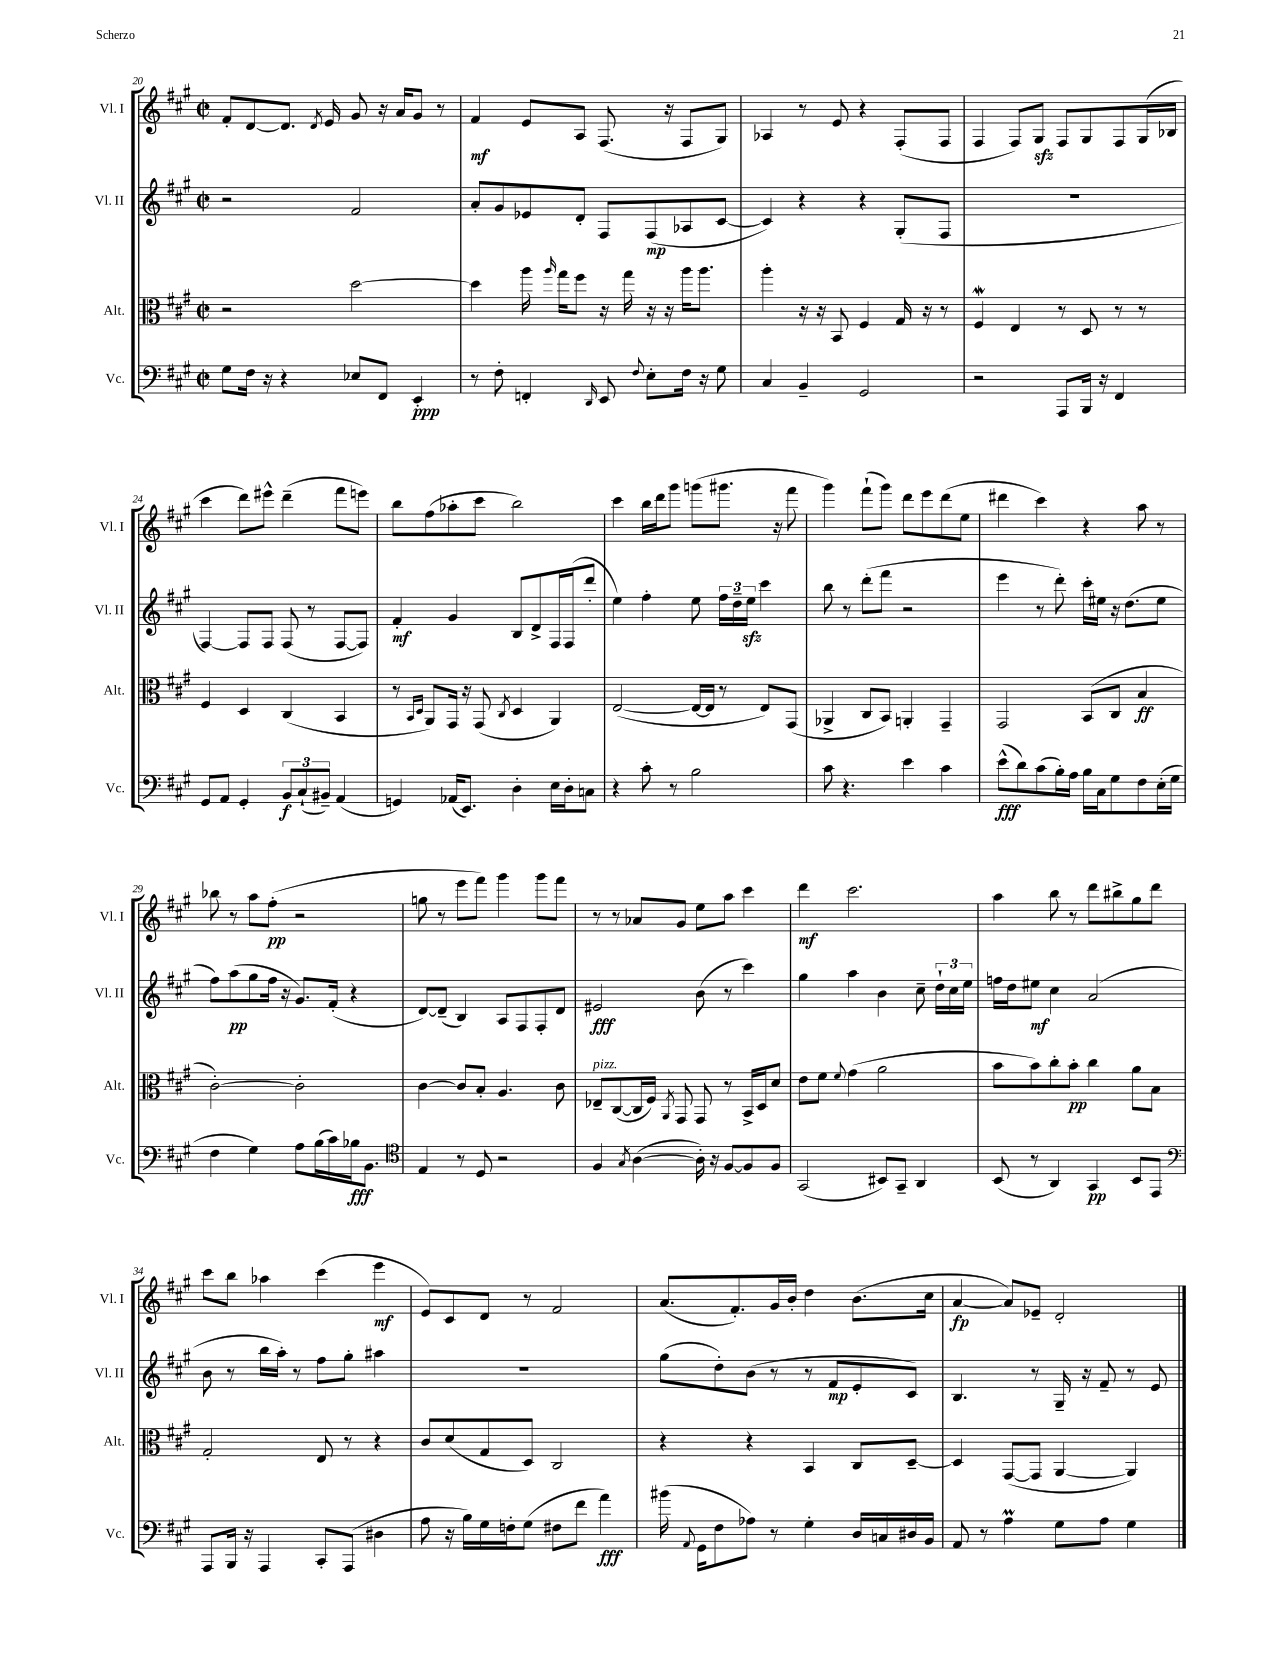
<<
\new StaffGroup <<
\new Staff = "s0" \with { instrumentName = "Vl. I" shortInstrumentName = "Vl. I" } {
    \clef treble \key a \major \defaultTimeSignature \time 2/2
    \autoBeamOff fis'8[-. d'8~ d'8.] \acciaccatura { d'8 } e'16 gis'8 r16 a'16[ gis'8] r8 |
    fis'4\mf e'8[ a8] fis8.( r16 fis8[ gis8]) |
    aes4 r8 e'8 r4 fis8[-.( fis8] |
    fis4 fis8[) gis8]\sfz fis8[ gis8 fis8 gis16( bes16] |
    cis'''4 d'''8[) eis'''8]-^ d'''4--( fis'''8[ e'''8]) |
    b''8[ fis''8( aes''8-. cis'''8] b''2) |
    cis'''4 b''16[ d'''16 gis'''8] g'''8[( gis'''8.] r16 fis'''8 |
    gis'''4) fis'''8[-!( gis'''8]) d'''8[ e'''8 d'''8( e''8] |
    dis'''4 cis'''4) r4 a''8 r8 |
    bes''8 r8 a''8[ fis''8]-.\pp( r2 |
    g''8 r8 e'''8[ fis'''8]) gis'''4 gis'''8[ fis'''8] |
    r8 r8 aes'8[ gis'8] e''8[ a''8] cis'''4 |
    d'''4\mf cis'''2. |
    a''4 b''8 r8 d'''8[ bis''8-> gis''8 d'''8] |
    cis'''8[ b''8] aes''4 cis'''4( e'''4\mf |
    e'8[) cis'8 d'8] r8 fis'2 |
    a'8.[( fis'8.-.) gis'16 b'16]-. d''4 b'8.[( cis''16] |
    a'4~\fp a'8[) ees'8]-- d'2-. \bar "|." |
}
\new Staff = "s1" \with { instrumentName = "Vl. II" shortInstrumentName = "Vl. II" } {
    \clef treble \key a \major \defaultTimeSignature \time 2/2
    \autoBeamOff r2 fis'2 |
    a'8[-. gis'8 ees'8 d'8]-. fis8[ fis8\mp( aes8 cis'8]~ |
    cis'4) r4 r4 gis8[-.( fis8] |
    R1 |
    fis4~) fis8[ fis8] fis8( r8 fis8[~ fis8]) |
    fis'4-.\mf gis'4 b8[ d'8-> fis16 fis16( d'''8]-. |
    e''4) fis''4-. e''8 \tuplet 3/2 { fis''16[ d''16-- e''16]\sfz } cis'''4 |
    b''8 r8 d'''8[-.( fis'''8] r2 |
    e'''4 r8 d'''8-.) cis'''16[-. eis''16] r16 d''8.[( eis''8] |
    fis''8[) a''8\pp( gis''8 fis''16] r16 gis'8.[) fis'16]-.( r4 |
    d'8[~) d'8]--( b4) a8[ fis8 fis8-. d'8] |
    eis'2\fff b'8( r8 cis'''4) |
    gis''4 a''4 b'4 cis''8-- \tuplet 3/2 { d''16[-! cis''16 e''16] } |
    f''16[ d''16 eis''8]\mf cis''4 a'2( |
    b'8 r8 b''16[ a''16]-.) r8 fis''8[ gis''8]-. ais''4 |
    R1 |
    gis''8[( d''8-.) b'8]( r8 r8 fis'8[\mp e'8-. cis'8]) |
    b4. r8 gis16-- r16 fis'8-- r8 e'8 \bar "|." |
}
\new Staff = "s2" \with { instrumentName = "Alt." shortInstrumentName = "Alt." } {
    \clef alto \key a \major \defaultTimeSignature \time 2/2
    \autoBeamOff r2 d''2~ |
    d''4 a''16 \grace { a''16 } gis''16[ fis''8] r16 gis''16 r16 r16 a''16[ a''8.] |
    a''4-. r16 r16 b,8 fis4 gis16 r16 r8 |
    fis4\mordent e4 r8 d8 r8 r8 |
    fis4 d4 cis4( b,4 |
    r8 \grace { b,16[ d16] } a,8[) gis,16] r16 gis,8( \acciaccatura { cis8 } d4 a,4) |
    e2~( e16[~ e16] r8 e8[) gis,8]( |
    aes,4-> cis8[ b,8]) a,4-. gis,4-- |
    gis,2 b,8[( cis8] b4\ff |
    cis'2~-.) cis'2-. |
    cis'4~ cis'8[ b8]-. a4. cis'8 |
    ees8[--^\markup { \italic "pizz." } cis8~( cis16 fis16]) \acciaccatura { a,8 } gis,8 gis,8 r8 b,16[-> d16 d'8] |
    e'8[ fis'8] \appoggiatura { fis'8 } gis'4( a'2 |
    b'8[ b'8) cis''8-. b'8]-.\pp cis''4 a'8[ b8] |
    gis2-. e8 r8 r4 |
    cis'8[ d'8( gis8 d8]) cis2 |
    r4 r4 b,4 cis8[ d8]~-- |
    d4 gis,8[~( gis,8] a,4~ a,4) \bar "|." |
}
\new Staff = "s3" \with { instrumentName = "Vc." shortInstrumentName = "Vc." } {
    \clef bass \key a \major \defaultTimeSignature \time 2/2
    \autoBeamOff gis8[ fis16] r16 r4 ees8[ fis,8] e,4-.\ppp |
    r8 fis8-. f,4-. \grace { d,16 } e,8 \appoggiatura { fis8 } e8[-. fis16] r16 gis8 |
    cis4 b,4-- gis,2 |
    r2 a,,8[ b,,16] r16 fis,4 |
    gis,8[ a,8] gis,4-. \tuplet 3/2 { b,8[\f cis8-!( bis,8]--) } a,4( |
    g,4) aes,16[( e,8.]) d4-. e16[ d16-. c8] |
    r4 cis'8-. r8 b2 |
    cis'8 r4. e'4 cis'4 |
    e'8[-^\fff( d'8) cis'8( b16-.) a16] b16[ cis16 gis8 fis8 e16-.( gis16] |
    fis4 gis4) a8[ b16( cis'16) bes16\fff b,8.] |
    \clef tenor e4 r8 d8 r2 |
    fis4 \acciaccatura { gis8 } a4~( a16-.) r16 fis8[~ fis8 fis8] |
    gis,2( bis,8[) gis,8]-- a,4 |
    b,8( r8 a,4) gis,4\pp b,8[ e,8] |
    \clef bass a,,8[ b,,16] r16 a,,4 cis,8[-. a,,8]( dis4 |
    a8 r16 b16[) gis16 f16-. gis8]( fis8[ fis'8] a'4\fff) |
    bis'16( \appoggiatura { a,8 } gis,16[ fis8 aes8]) r8 gis4-. d16[ c16 dis16 b,16] |
    a,8 r8 a4\prall gis8[ a8] gis4 \bar "|." |
}
>>
>>
\layout { \context { \Score currentBarNumber = #20 } }
